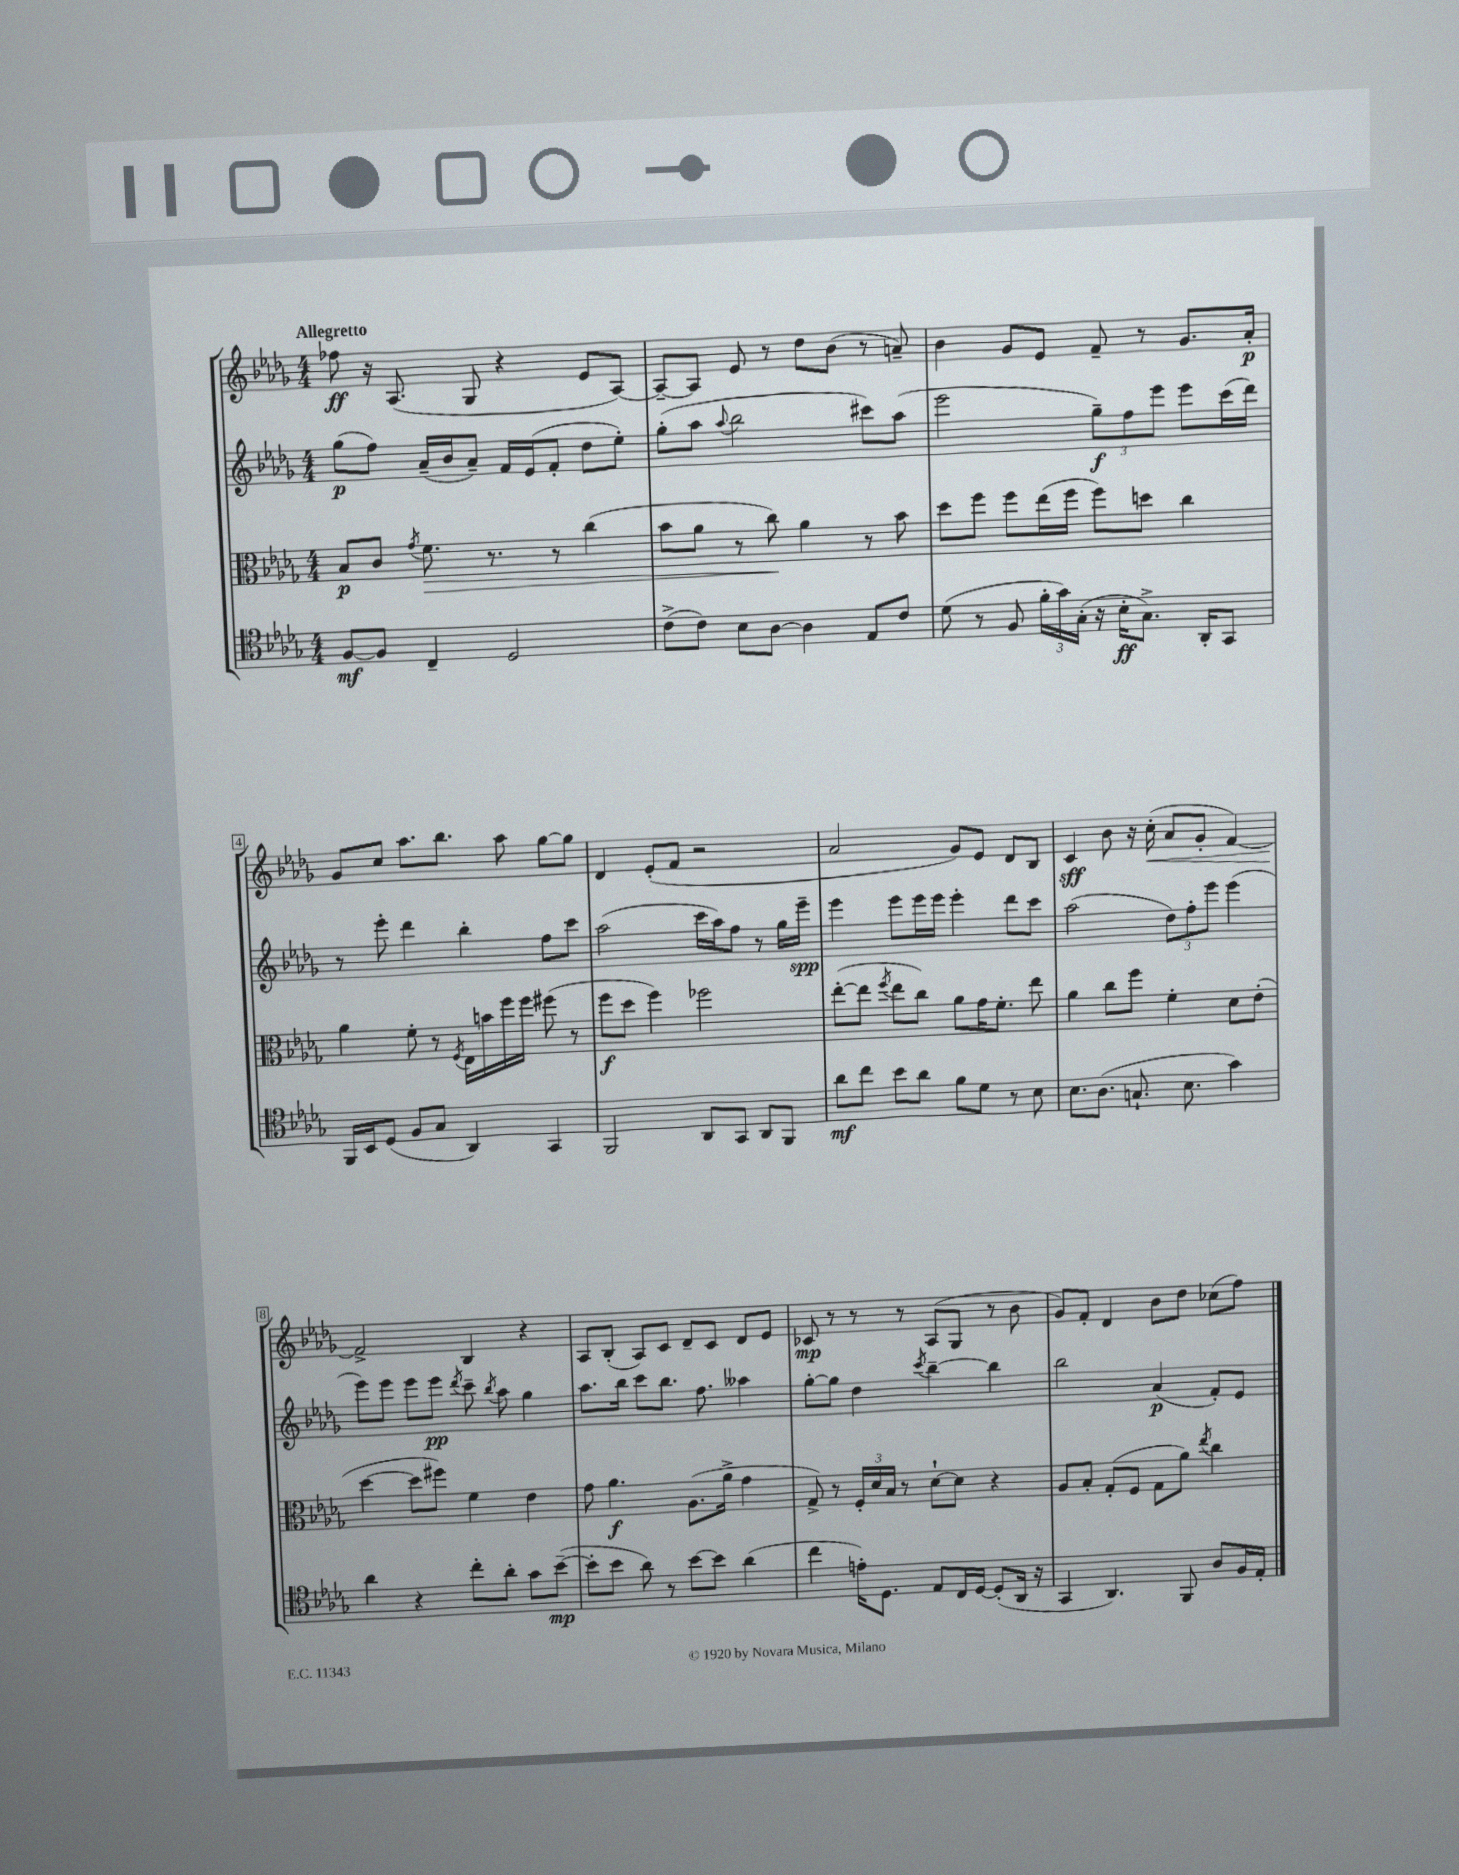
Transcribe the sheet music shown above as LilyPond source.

<<
\new StaffGroup <<
\new Staff = "s0" {
    \clef treble \key des \major \numericTimeSignature \time 4/4 \tempo "Allegretto"
    \autoBeamOff fes''8\ff r16 aes8.( ges8 r4 ees'8[ aes8]~) |
    aes8[~-- aes8] ees'8 r8 des''8[ bes'8]( r8 a'8--) |
    bes'4 ges'8[ ees'8] f'8-- r8 ges'8.[ aes'16]-.\p |
    ges'8[ c''8] aes''8.[ bes''8.] aes''8 ges''8[~ ges''8] |
    des'4 ees'8[-.( f'8] r2 |
    aes'2 ges'8[) ees'8] des'8[ bes8] |
    c'4\sff bes'8 r16 c''16-.\<( aes'8[ ges'8]-. f'4~) |
    f'2->\! bes4 r4 |
    aes8[ bes8]-.( aes8[) c'8] des'8[-- c'8] des'8[ ees'8] |
    ces'8\mp r8 r8 r8 aes8[( ges8] r8 bes'8 |
    ges'8[) f'8]-. des'4 bes'8[ des''8] ces''8[( f''8]) \bar "|." |
}
\new Staff = "s1" {
    \clef treble \key des \major \numericTimeSignature \time 4/4
    \autoBeamOff ges''8[\p( f''8]) aes'16[--( bes'16 aes'8]--) f'16[ ees'16( f'8]-. des''8[ ees''8]-.) |
    ges''8[-.( aes''8] \appoggiatura { aes''8 } bes''2 cis'''8[) aes''8]( |
    ees'''2 \tuplet 3/2 { ges''8[--\f) f''8 ees'''8] } ees'''8[ c'''16( des'''16]) |
    r8 ees'''8-. des'''4 bes''4-. f''8[ c'''8] |
    aes''2( c'''16[ aes''16) f''8] r8 ges''16[ ees'''16]--\spp |
    ees'''4 ees'''8[ ees'''16 ees'''16] ees'''4-. des'''8[ c'''8] |
    aes''2( \tuplet 3/2 { des''8[) f''8-. ees'''8] } ees'''4( |
    ees'''8[) ees'''8] ees'''8[ ees'''8]\pp \acciaccatura { des'''8 } c'''8-- \acciaccatura { bes''8 } aes''8 ges''4 |
    aes''8.[ bes''16] c'''8[ bes''8.] f''8. aeses''4 |
    ges''8[~-. ges''8] des''4 \acciaccatura { c'''8 } bes''4~-- bes''4 |
    bes''2 aes'4\p( f'8[-.) ees'8] \bar "|." |
}
\new Staff = "s2" {
    \clef alto \key des \major \numericTimeSignature \time 4/4
    \autoBeamOff bes8[\p c'8] \acciaccatura { ges'8 } f'8.\> r8. r8 c''4( |
    bes'8[ aes'8] r8 c''8\!) aes'4 r8 bes'8 |
    des''8[ f''8] f''8[ ees''16( f''16] f''8[) d''8] c''4 |
    aes'4 f'8-. r8 \acciaccatura { f8 } ees16[ b'16 f''16 f''16] fis''8( r8 |
    f''8[\f des''8] f''4) fes''2 |
    ees''8[~-.( ees''8] \acciaccatura { f''8 } ees''8[ c''8]) aes'8[ ges'16 f'8.]-. ees''8 |
    aes'4 c''8[ f''8] f'4-. des'8[ ees'8]-.( |
    des''4~ des''8[ fis''8]) f'4 ees'4 |
    ges'8 aes'4.\f aes8.[( aes'16]-> ges'4 |
    ges8->) r8 \tuplet 3/2 { f16[-. des'16 bes16] } r8 des'8[~-! des'8] r4 |
    aes8[ bes8]-. ges8[-.( f8] ges8[ aes'8]) \acciaccatura { ees''8 } c''4 \bar "|." |
}
\new Staff = "s3" {
    \clef tenor \key des \major \numericTimeSignature \time 4/4
    \autoBeamOff f8[~\mf f8] c4-- des2 |
    c'8[->( c'8]) bes8[ aes8]~ aes4 ees8[ c'8] |
    des'8( r8 f8 \tuplet 3/2 { f'16[-. ges'16) ges16]-.( } r16 bes16[-.\ff ges8.]->) aes,16[-. ges,8] |
    f,16[ bes,16 des8]( f8[ ges8] aes,4) ges,4 |
    f,2 aes,8[ ges,8] aes,8[ f,8] |
    aes'8[\mf c''8] bes'8[ aes'8] f'8[ des'8] r8 bes8 |
    bes8.[ aes8.]( g8.-! bes8. ges'4) |
    aes'4 r4 c''8[-. aes'8]-. ges'8[ bes'8]~--\mp( |
    bes'8[-. bes'8] aes'8) r8 bes'8[~ bes'8] aes'4( |
    c''4 e'16[-.) des8.] ees8[ c16 des16]~ des8[-.( aes,16] r16 |
    ges,4 aes,4.) f,8 aes8[ f16 ees16]-. \bar "|." |
}
>>
>>
\layout { \context { \Score \override BarNumber.stencil = #(make-stencil-boxer 0.1 0.3 ly:text-interface::print) } }
